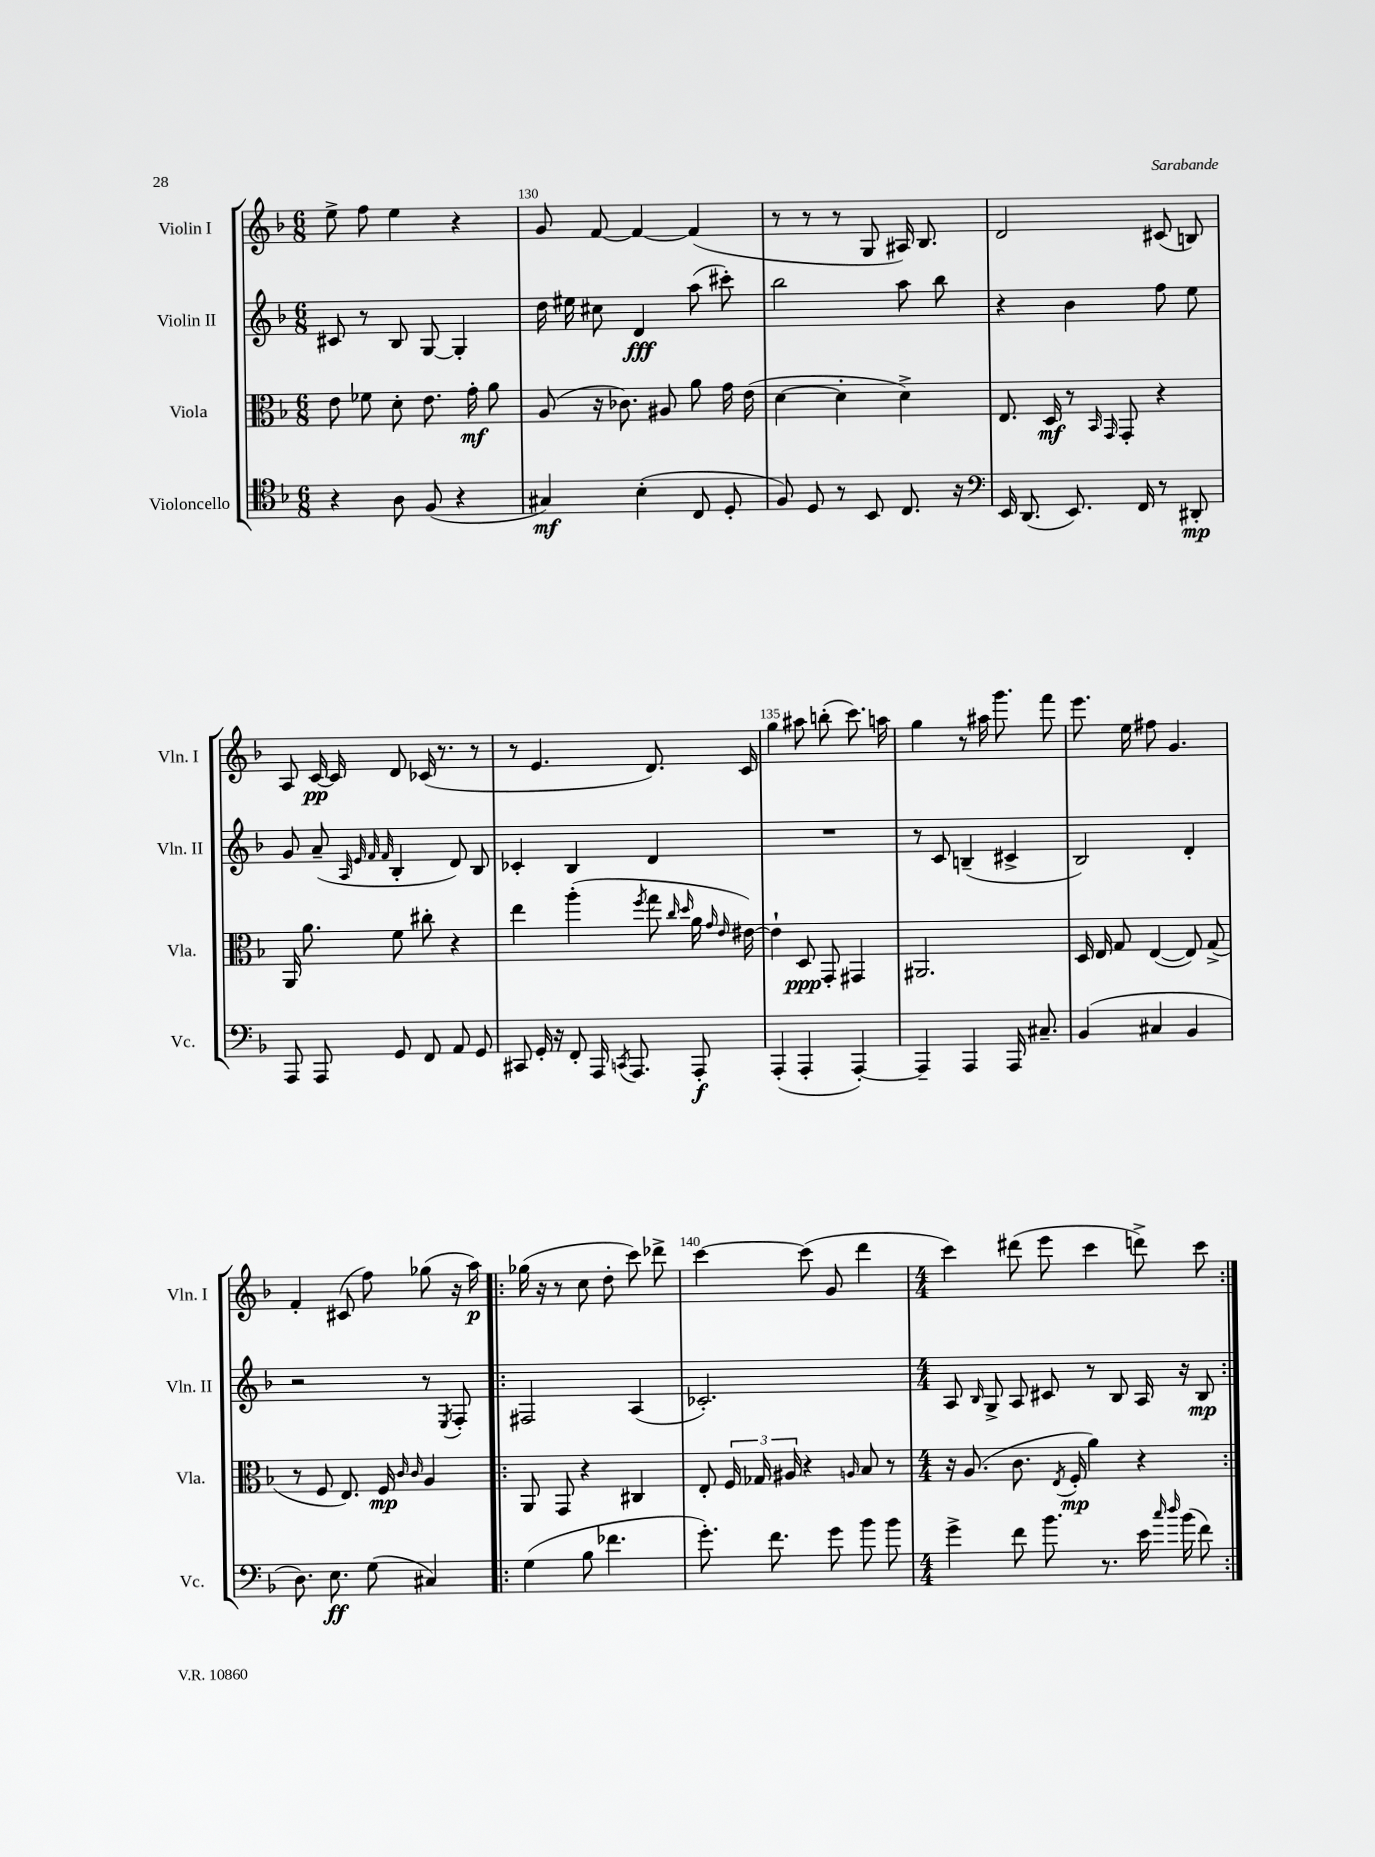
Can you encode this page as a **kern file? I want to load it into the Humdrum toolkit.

**kern	**kern	**kern	**kern
*staff4	*staff3	*staff2	*staff1
*clefC4	*clefC3	*clefG2	*clefG2
*k[b-]	*k[b-]	*k[b-]	*k[b-]
*M6/8	*M6/8	*M6/8	*M6/8
4r	8e	8c#	8ee^
.	8f-	8r	8ff
8A	8d'	8B-	4ee
(8F	8.e	[8G	.
4r	.	4G']	4r
.	16g'	.	.
.	8a	.	.
=	=	=	=
4G#)	(8A	16dd	8g
.	.	16ee#	.
.	16r	8cc#	[8f
.	8.c-)	.	.
(4B-'	.	4d	4f_
.	8A#	.	.
8C	8a	(8aa	(4f]
8D'	16g	8ccc#')	.
.	(16e	.	.
=	=	=	=
8F)	[4d	2bb-	8r
8D	.	.	8r
8r	4d']	.	8r
8BB-	.	.	8G
8.C	4d^)	8aa	16A#)
.	.	.	8.B-
.	.	8bb-	.
16r	.	.	.
=	=	=	=
*clefF4	*	*	*
16EE	8.E	4r	2d
(8.DD	.	.	.
.	16D	.	.
8.EE)	8r	4b-	.
.	16qqBB-	.	.
.	16qqGG	.	.
.	8GG'	.	.
16FF	.	.	.
8r	4r	8ff	(8c#
8DD#'	.	8ee	8B)
=	=	=	=
8AAA	16AA	8g	8A
.	8.a	.	.
8AAA	.	(8a~	[16c
.	.	.	16c]
.	.	32qqA	.
.	.	32qqe	.
.	.	32qqf	.
.	.	32qqf	.
8GG	8f	4B-'	8d
8FF	8cc#'	.	(16c-
.	.	.	8.r
8AA	4r	8d)	.
8GG	.	8B-	8r
=	=	=	=
8CC#	4ee	4c-'	8r
16GG'	.	.	4.e
16r	.	.	.
8FF'	(4aa'	4B-	.
16AAA	.	.	.
8qCC	.	.	.
8.AAA	.	.	.
.	8qff	.	.
.	8gg	4d	8.d)
.	16qqcc	.	.
.	16qqdd	.	.
8AAA'	16a	.	.
.	16qqg	.	.
.	16qqe	.	.
.	[16e#)	.	16c
=	=	=	=
(4AAA'	4e#`]	2.r	4gg
4AAA'	8D	.	8aa#
.	8GG'	.	(8bb'
[4AAA')	4GG#	.	8.ccc)
.	.	.	16aa
=	=	=	=
4AAA~]	2.AA#	8r	4gg
.	.	8c	.
4AAA	.	(4B~	8r
.	.	.	16aa#
.	.	.	8.ggg
16AAA	.	4c#^	.
8.C#~	.	.	.
.	.	.	8fff
=	=	=	=
(4BB-	16D	2B-)	8.eee
.	16E	.	.
.	8G	.	.
.	.	.	16ee
4C#	([4E	.	8ff#
.	.	.	4.g
4BB-	8E])	4d'	.
.	(8G^	.	.
=	=	=	=
8.D)	8r	2r	4f'
.	8F	.	.
8.E	.	.	.
.	8.E)	.	(8c#
(8G	.	.	8ff)
.	16F	.	.
.	16qqc	.	.
.	16qqc	.	.
4C#)	4A	8r	(8gg-
.	.	8qE	.
.	.	8F'	16r
.	.	.	16aa)
=!|:	=!|:	=!|:	=!|:
(4G	8AA	2F#	(16gg-
.	.	.	16r
.	8GG	.	8r
8B-	4r	.	8cc
4.f-	.	.	8dd'
.	4C#	(4A	8ccc)
.	.	.	8ddd-^
=	=	=	=
8.g')	8E'	2.c-')	[4ccc
.	24F	.	.
.	24G-	.	.
8.f	.	.	.
.	24A#	.	.
.	4r	.	(8ccc]
8g	.	.	8g
.	16qqA	.	.
8b-	8B-	.	4ddd
8b-	8r	.	.
=	=	=	=
*M4/4	*M4/4	*M4/4	*M4/4
4g^	16r	8A	4ccc)
.	(8.A	.	.
.	.	16qqB-	.
.	.	8G^	.
8f	8.c	8A	(8ddd#
8.b-	.	8c#	8eee
.	8qE	.	.
.	16F'	.	.
.	4a)	8r	4ccc
8.r	.	.	.
.	.	8B-	.
16e	4r	16A	8ddd^)
16qqcc	.	.	.
16qqdd	.	.	.
(16b-	.	16r	.
8f)	.	8B-	8ccc
==:|!	==:|!	==:|!	==:|!
*-	*-	*-	*-
